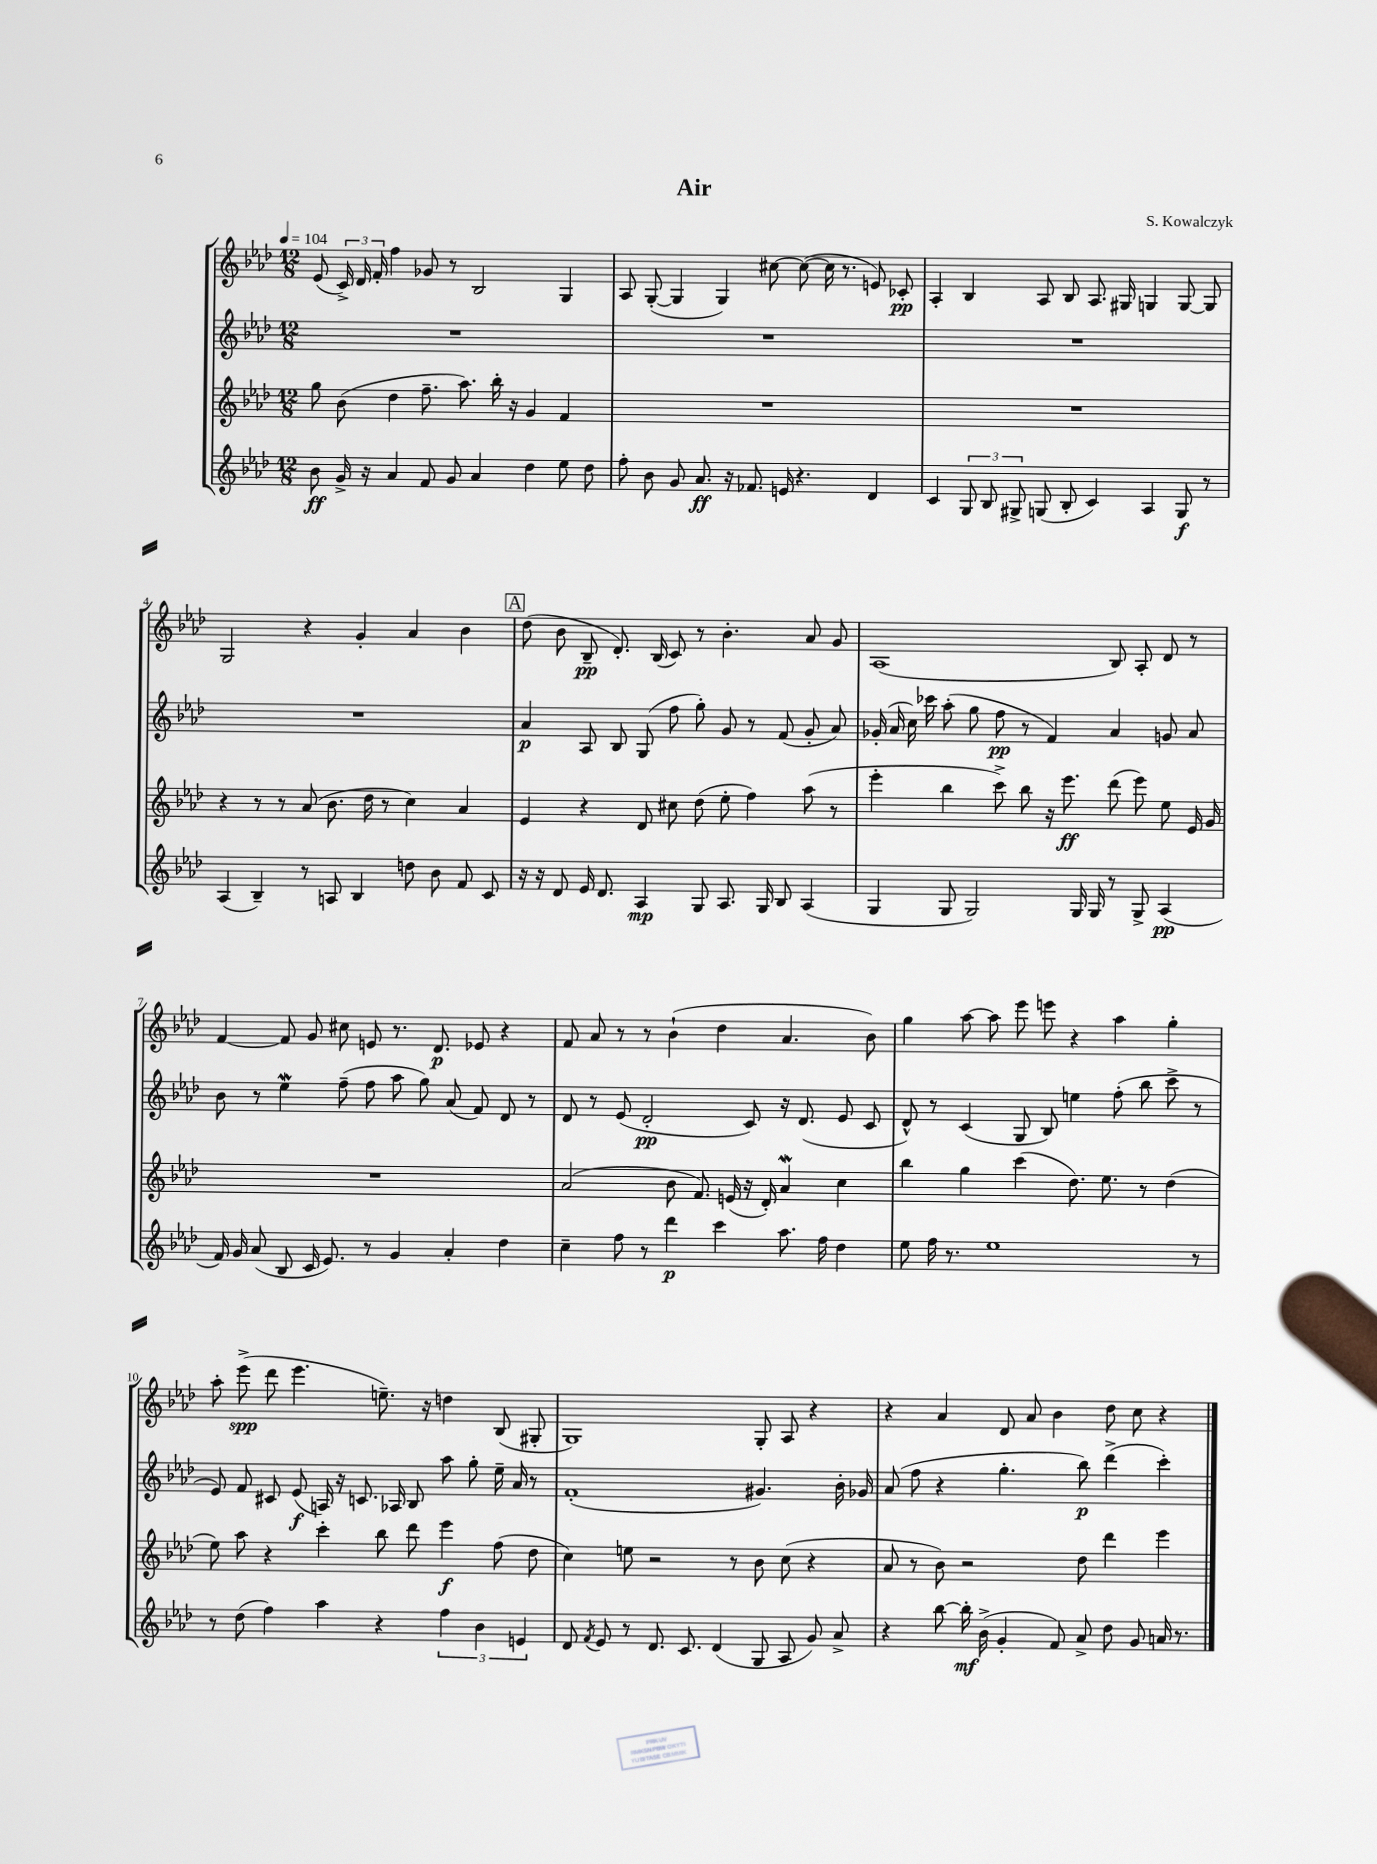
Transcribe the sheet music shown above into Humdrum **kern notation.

**kern	**kern	**kern	**kern
*staff4	*staff3	*staff2	*staff1
*clefG2	*clefG2	*clefG2	*clefG2
*k[b-e-a-d-]	*k[b-e-a-d-]	*k[b-e-a-d-]	*k[b-e-a-d-]
*M12/8	*M12/8	*M12/8	*M12/8
*MM104	*MM104	*MM104	*MM104
8b-	8gg	1.r	(8e-
16g^	(8b-	.	24c^)
.	.	.	24d-
16r	.	.	.
.	.	.	24f'
4a-	4dd-	.	4ff
8f	8.ff~	.	8g-
8g	.	.	8r
.	8.aa-)	.	.
4a-	.	.	2B-
.	16bb-'	.	.
.	16r	.	.
4dd-	4g	.	.
8ee-	4f	.	4G
8dd-	.	.	.
=	=	=	=
8ff'	1.r	1.r	8A-
8b-	.	.	([8G'
8g	.	.	4G]
8.a-	.	.	.
.	.	.	4G)
16r	.	.	.
8.f-	.	.	.
.	.	.	[8cc#
16e	.	.	.
4.r	.	.	(8cc#_
.	.	.	16cc#]
.	.	.	8.r
4d-	.	.	8e)
.	.	.	8c-'
=	=	=	=
4c	1.r	1.r	4A-'
12G	.	.	4B-
12B-	.	.	.
12G#^	.	.	.
(8G	.	.	8A-
8B-'	.	.	8B-
4c)	.	.	8.A-
.	.	.	16G#
4A-	.	.	4G
8G	.	.	[8G
8r	.	.	8G]
=	=	=	=
(4A-	4r	1.r	2G
4B-~)	8r	.	.
.	8r	.	.
8r	(8a-	.	4r
8A	8.b-	.	.
4B-	.	.	4g'
.	16dd-	.	.
.	8r	.	.
8dd	4cc)	.	4a-
8b-	.	.	.
8f	4a-	.	4b-
8c	.	.	.
=	=	=	=
16r	4e-	4a-	(8dd-
16r	.	.	.
8d-	.	.	8b-
16e-	4r	8A-	8B-~
8.d-	.	.	.
.	.	8B-	8.d-')
4A-	8d-	(8G	.
.	.	.	(16B-
.	8cc#	8ff	8c)
8G	(8dd-	8gg')	8r
8.A-	8ee-'	8g	4.b-'
.	4ff)	8r	.
16G	.	.	.
8B-	.	(8f	.
(4A-	(8aa-	8g'	8a-
.	8r	8a-)	8g
=	=	=	=
4G	4eee-'	(16g-'	(1A-
.	.	16a-	.
.	.	16cc)	.
.	.	16ccc-	.
8G	4bb-	(8aa-'	.
2G)	.	8gg	.
.	8ccc^)	8ff	.
.	8bb-	8r	.
.	16r	4f)	.
.	8.eee-	.	.
16G	.	.	.
16G	.	.	.
8r	(8ddd-	4a-	8B-)
8G^	8eee-)	.	8A-'
(4A-	8ee-	8g	8d-
.	16e-	8a-	8r
.	16g	.	.
=	=	=	=
16f)	1.r	8b-	[4f
16g	.	.	.
(8a-	.	8r	.
8B-	.	4ee-	8f]
16c	.	.	8g
8.e-)	.	.	.
.	.	(8ff~	8cc#
8r	.	8ff	8e
4g	.	8aa-	8.r
.	.	8gg)	.
.	.	.	8.d-
4a-'	.	(8a-	.
.	.	8f)	8e-
4dd-	.	8d-	4r
.	.	8r	.
=	=	=	=
4cc~	(2a-	8d-	8f
.	.	8r	8a-
8ff	.	(8e-	8r
8r	.	2d-'	8r
4ddd-	8b-	.	(4b-`
.	8.f)	.	.
4ccc	.	.	4dd-
.	(16e	.	.
.	16r	8c)	.
.	16d-')	.	.
8.aa-	4a-	16r	4.a-
.	.	(8.d-	.
16ff	.	.	.
4dd-	4cc	8e-	.
.	.	8c	8b-)
=	=	=	=
8ee-	4bb-	8d-^^)	4gg
16ff	.	8r	.
8.r	.	.	.
.	4gg	(4c	[8aa-
1ee-	.	.	8aa-]
.	(4ccc	8G	8eee-
.	.	8B-)	8eee
.	8.dd-)	4ee	4r
.	8.ee-	.	.
.	.	(8ff'	4aa-
.	8r	8bb-	.
.	(4dd-	8ccc^	4gg'
8r	.	8r	.
=	=	=	=
8r	8ee-)	8e-)	8aa-'
(8dd-	8aa-	8f	(8eee-^
4ff)	4r	8c#	8ddd-
.	.	(8e-	4.eee-
4aa-	4ccc'	16A)	.
.	.	16r	.
.	.	8.c	.
4r	8bb-	.	8.ee~)
.	.	16A-	.
.	8ddd-	8B-	.
.	.	.	16r
6ff	4eee-	8aa-	4dd
.	.	8gg'	.
6b-	.	.	.
.	(8ff	16ee-~	(8B-
.	.	16a-	.
6e	.	.	.
.	8dd-	8r	8G#'
=	=	=	=
8d-	4cc)	(1f'	1G)
8qf	.	.	.
8e-	.	.	.
8r	8ee	.	.
8.d-	2r	.	.
8.c	.	.	.
(4d-	.	.	.
.	8r	.	.
8G	8b-	4.g#)	8G'
8A-	(8cc	.	8A-
8g)	4r	.	4r
8a-^	.	16b-'	.
.	.	16g-	.
=	=	=	=
4r	8a-	(8a-	4r
.	8r	8ff	.
[8bb-	8b-)	4r	4a-
16bb-']	2r	.	.
(16b-^	.	.	.
4g'	.	4.gg'	8d-
.	.	.	8a-
8f)	.	.	4b-
8a-^	8dd-	8bb-)	.
8dd-	4ddd-	(4ddd-^	8dd-
8g	.	.	8cc
16a	4eee-	4ccc')	4r
8.r	.	.	.
==	==	==	==
*-	*-	*-	*-
